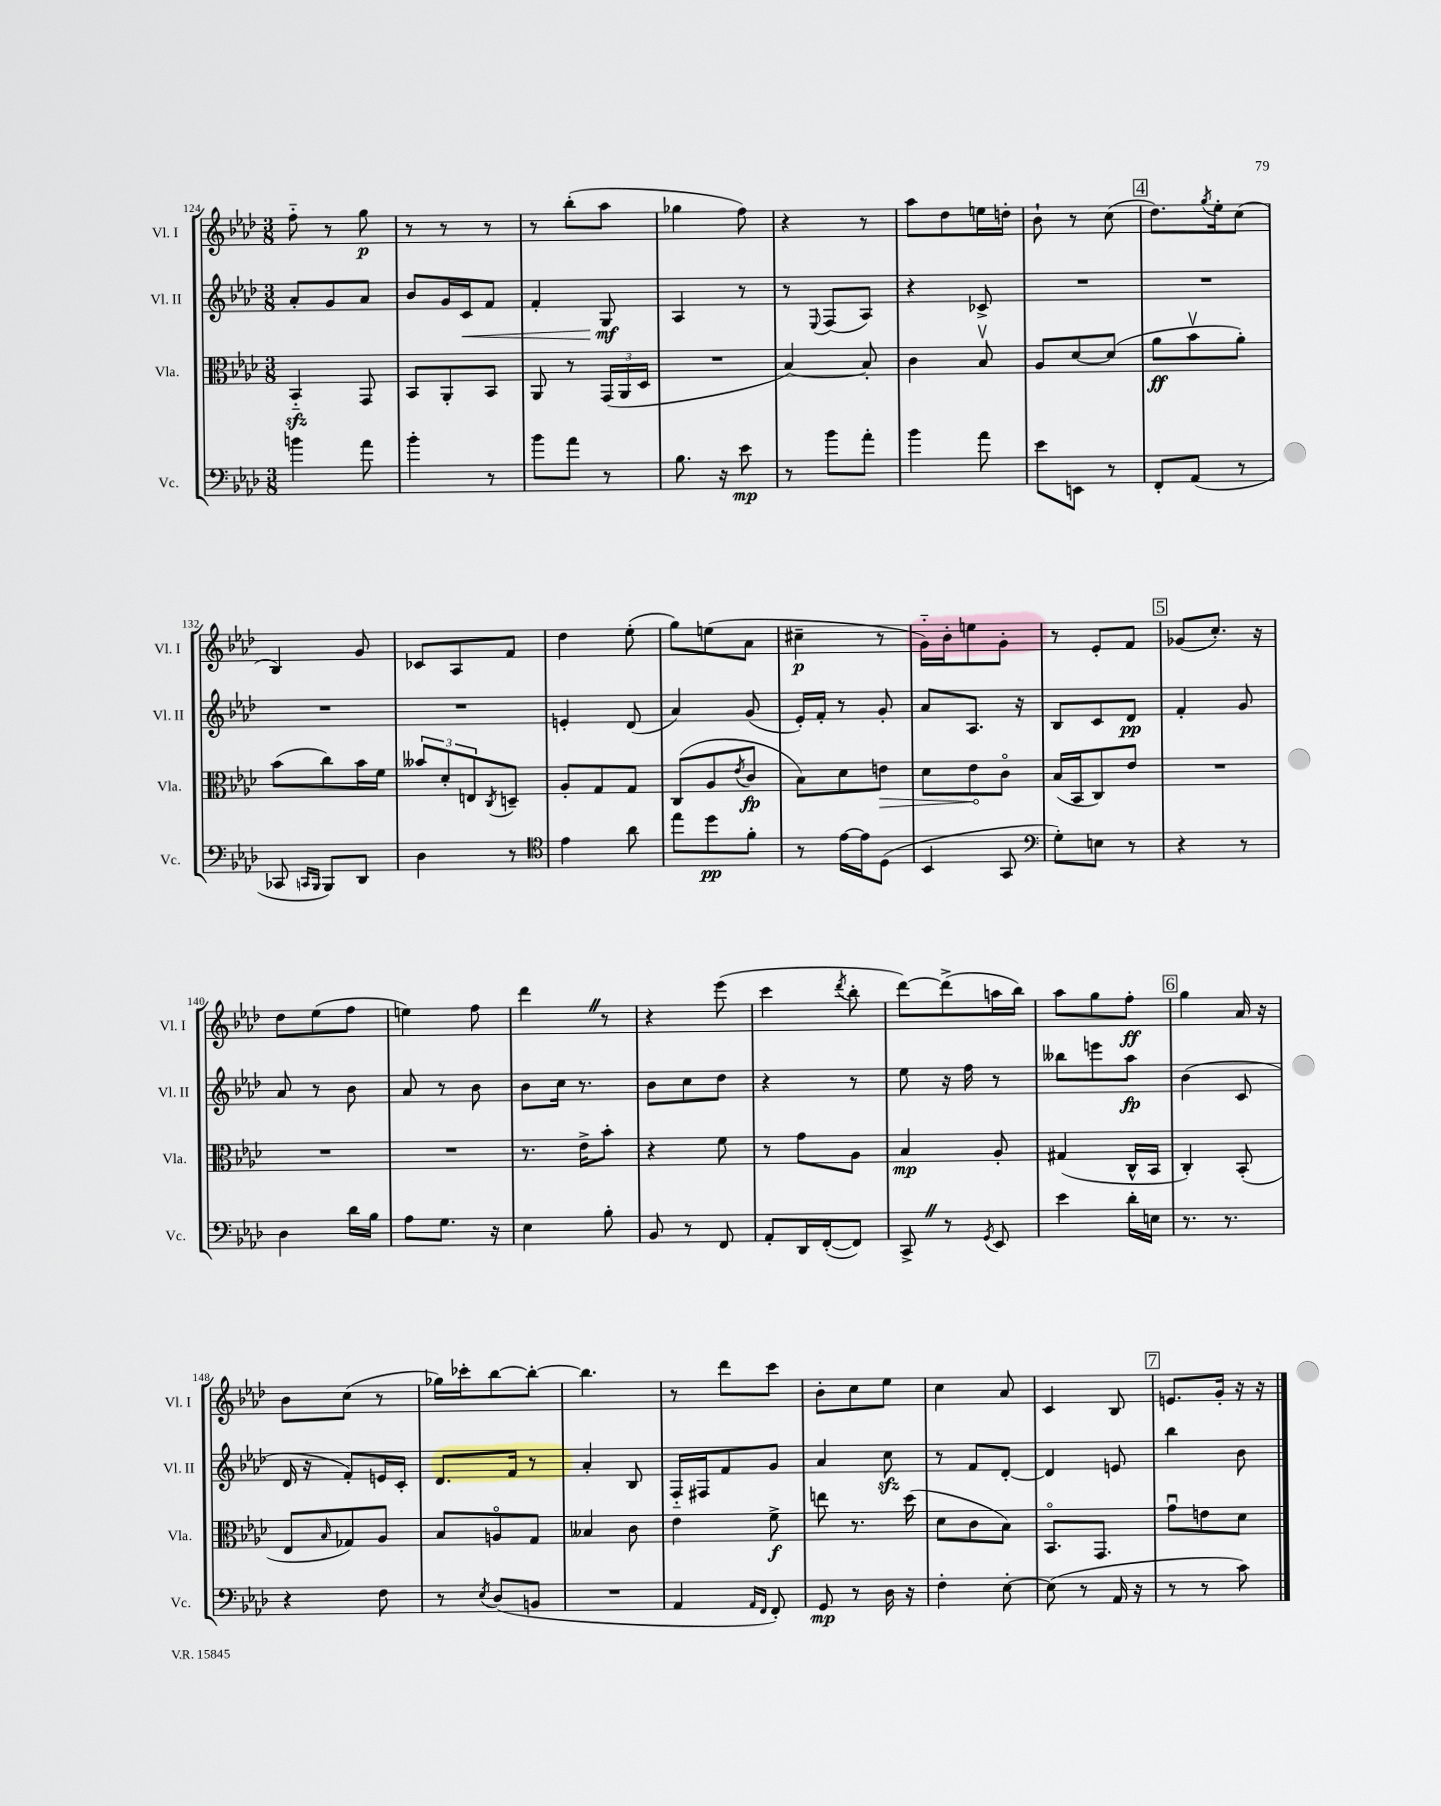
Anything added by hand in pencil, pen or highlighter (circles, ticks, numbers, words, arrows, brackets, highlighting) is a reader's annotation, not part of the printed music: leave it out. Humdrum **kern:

**kern	**dynam	**kern	**dynam	**kern	**dynam	**kern	**dynam
*part4	*part4	*part3	*part3	*part2	*part2	*part1	*part1
*staff4	*staff4	*staff3	*staff3	*staff2	*staff2	*staff1	*staff1
*I"Vc.	*	*I"Vla.	*	*I"Vl. II	*	*I"Vl. I	*
*I'Vc.	*	*I'Vla.	*	*I'Vl. II	*	*I'Vl. I	*
*clefF4	*	*clefC3	*	*clefG2	*	*clefG2	*
*k[b-e-a-d-]	*	*k[b-e-a-d-]	*	*k[b-e-a-d-]	*	*k[b-e-a-d-]	*
*M3/8	*	*M3/8	*	*M3/8	*	*M3/8	*
=124	=124	=124	=124	=124	=124	=124	=124
4bn\	.	4BB-zz/	.	8a-'/L	.	8ff\	.
.	.	.	.	8g/	.	8r	.
8a-\	.	8GG/	.	8a-/J	.	8gg\	p
=125	=125	=125	=125	=125	=125	=125	=125
4b-'\	.	8BB-/L	.	8b-/L	.	8r	.
.	.	8AA-'/	.	16g/L	.	8r	.
!	!	!	!	!	!LO:HP:b	!	!
.	.	.	.	16c/J	<	.	.
8r	.	8BB-/J	.	8f/J	.	8r	.
=126	=126	=126	=126	=126	=126	=126	=126
8b-\L	.	8AA-/	.	4f'/	.	8r	.
8a-\J	.	8r	.	.	.	(8bb-'\L	.
8r	.	(24GG/LL	.	8G/	mf	8aa-\J	.
.	.	24AA-/	.	.	.	.	.
.	.	24D-/JJ	.	.	.	.	.
.	.	.	.	.	[	.	.
=127	=127	=127	=127	=127	=127	=127	=127
8.B-\	.	4.r	.	4A-/	.	4gg-X\	.
16r	.	.	.	.	.	.	.
8e-\	mp	.	.	8r	.	8ff\)	.
=128	=128	=128	=128	=128	=128	=128	=128
8r	.	[4B-/)	.	8r	.	4r	.
.	.	.	.	8qqE-/	.	.	.
8b-\L	.	.	.	(8F/L	.	.	.
8a-'\J	.	8B-'/]	.	8A-/J)	.	8r	.
=129	=129	=129	=129	=129	=129	=129	=129
4b-\	.	4c\	.	4r	.	8aa-\L	.
.	.	.	.	.	.	8dd-\	.
8a-\	.	8B-v/	.	8c-X^/	.	16een\L	.
.	.	.	.	.	.	16ddn'\JJ	.
=130	=130	=130	=130	=130	=130	=130	=130
8e-\L	.	8A-/L	.	4.r	.	8b-`\	.
8EEn\J	.	[8d-/	.	.	.	8r	.
8r	.	(8d-/J]	.	.	.	(8cc\	.
!!LO:REH:place=s1:t=4
=131	=131	=131	=131	=131	=131	=131	=131
8FF'/L	.	8a-\L	ff	4.r	.	8.dd-\L)	.
(8AA-/J	.	8b-v\	.	.	.	.	.
.	.	.	.	.	.	8qgg/	.
.	.	.	.	.	.	16ee-'\k	.
8r	.	8a-'\J)	.	.	.	(8cc\J	.
!!LO:LB:g=z
=132	=132	=132	=132	=132	=132	=132	=132
8CC-X/	.	(8b-\L	.	4.r	.	4B-/)	.
16qqCCn/LL	.	.	.	.	.	.	.
16qqBBB-/JJ	.	.	.	.	.	.	.
8BBB-/L)	.	8cc\)	.	.	.	.	.
8DD-/J	.	16b-\L	.	.	.	8g/	.
.	.	16f\JJ	.	.	.	.	.
=133	=133	=133	=133	=133	=133	=133	=133
4D-\	.	12b--X/L	.	4.r	.	8c-X/L	.
.	.	12d-'/	.	.	.	.	.
.	.	.	.	.	.	8A-/	.
.	.	12En/	.	.	.	.	.
.	.	8qC/	.	.	.	.	.
8r	.	8Dn~/J	.	.	.	8f/J	.
=134	=134	=134	=134	=134	=134	=134	=134
*clefC4	*	*	*	*	*	*	*
4e-\	.	8A-'/L	.	4en'/	.	4dd-\	.
.	.	8G/	.	.	.	.	.
8a-\	.	8G/J	.	(8d-/	.	(8ee-'\	.
=135	=135	=135	=135	=135	=135	=135	=135
8ee-\L	.	(8C/L	.	4a-/)	.	8gg\L)	.
8dd-\	pp	8A-/	.	.	.	(8een\	.
.	.	8qe-/	.	.	.	.	.
8f'\J	.	8c/J	fp	(8g/	.	8a-\J	.
=136	=136	=136	=136	=136	=136	=136	=136
8r	.	8B-\L)	.	16e-'/LL)	.	4cc#X~\	p
.	.	.	.	16f'/JJ	.	.	.
[16e-\LL	.	8d-\	.	8r	.	.	.
16e-\J]	.	.	.	.	.	.	.
!	!	!	!LO:HP:b	!	!	!	!
(8D-\J	.	8en\J	>	8g'/	.	8r	.
=137	=137	=137	=137	=137	=137	=137	=137
4BB-/	.	8d-\L	.	8a-/L	.	16g\LL)	.
.	.	.	.	.	.	16b-'\J	.
.	.	8e-\	.	8.A-/J	.	8een\	.
8GG/	.	8c\J	]	.	.	8g'\J	.
.	.	.	.	16r	.	.	.
=138	=138	=138	=138	=138	=138	=138	=138
*clefF4	*	*	*	*	*	*	*
8G'\L)	.	(16B-/LL	.	8B-/L	.	8r	.
.	.	16BB-/J	.	.	.	.	.
8En\J	.	8C/)	.	8c/	.	8e-'/L	.
8r	.	8e-/J	.	8d-/J	pp	8f/J	.
!!LO:REH:place=s1:t=5
=139	=139	=139	=139	=139	=139	=139	=139
4r	.	4.r	.	4f'/	.	(8g-X/L	.
.	.	.	.	.	.	8.cc'/J)	.
8r	.	.	.	8g/	.	.	.
.	.	.	.	.	.	16r	.
!!LO:LB:g=z
=140	=140	=140	=140	=140	=140	=140	=140
4D-\	.	4.r	.	8a-/	.	8dd-\L	.
.	.	.	.	8r	.	(8ee-\	.
16d-\LL	.	.	.	8b-\	.	8ff\J	.
16B-\JJ	.	.	.	.	.	.	.
=141	=141	=141	=141	=141	=141	=141	=141
8A-\L	.	4.r	.	8a-/	.	4een\)	.
8.G\J	.	.	.	8r	.	.	.
.	.	.	.	8b-\	.	8ff\	.
16r	.	.	.	.	.	.	.
=142	=142	=142	=142	=142	=142	=142	=142
4E-\	.	8.r	.	8b-\L	.	4ddd-Z\	.
.	.	.	.	16cc\Jk	.	.	.
.	.	16e-^\KL	.	8.r	.	.	.
8B-'\	.	8b-'\J	.	.	.	8r	.
=143	=143	=143	=143	=143	=143	=143	=143
8BB-/	.	4r	.	8b-\L	.	4r	.
8r	.	.	.	8cc\	.	.	.
8FF/	.	8f\	.	8dd-\J	.	(8eee-\	.
=144	=144	=144	=144	=144	=144	=144	=144
8AA-'/L	.	8r	.	4r	.	4ccc\	.
16DD-/L	.	8g\L	.	.	.	.	.
([16FF'/J	.	.	.	.	.	.	.
.	.	.	.	.	.	8qddd-/	.
8FF/J])	.	8A-\J	.	8r	.	8bb-'\	.
=145	=145	=145	=145	=145	=145	=145	=145
8CC^Z/	.	4B-/	mp	8ee-\	.	[8ddd-\L)	.
8r	.	.	.	16r	.	(8ddd-^\]	.
.	.	.	.	16ff\	.	.	.
8qGG/	.	.	.	.	.	.	.
8EE-/	.	8A-'/	.	8r	.	16aan\L	.
.	.	.	.	.	.	16bb-\JJ)	.
=146	=146	=146	=146	=146	=146	=146	=146
4e-\	.	(4G#X/	.	8bb--X\L	.	8aa-\L	.
.	.	.	.	8eeen\	.	8gg\	.
16d-'\LL	.	16C^^/LL	.	8aa-\J	fp	8ff'\J	ff
16En\JJ	.	16BB-/JJ	.	.	.	.	.
!!LO:REH:place=s1:t=6
=147	=147	=147	=147	=147	=147	=147	=147
8.r	.	4C'/)	.	(4b-\	.	4gg\	.
8.r	.	.	.	.	.	.	.
.	.	(8BB-'/	.	8c/	.	16a-/	.
.	.	.	.	.	.	16r	.
!!LO:LB:g=z
=148	=148	=148	=148	=148	=148	=148	=148
4r	.	8E-/L	.	16d-/	.	8b-\L	.
.	.	.	.	16r	.	.	.
.	.	16qqB-/	.	.	.	.	.
.	.	8G-X/)	.	8f'/L)	.	(8cc\J	.
8F\	.	8A-/J	.	16en/L	.	8r	.
.	.	.	.	16c'/JJ	.	.	.
=149	=149	=149	=149	=149	=149	=149	=149
8r	.	8B-/L	.	8.d-/L	.	16gg-X\LL)	.
.	.	.	.	.	.	16ccc-X'\J	.
8qE-/	.	.	.	.	.	.	.
(8D-/L	.	8An/	.	.	.	[8bb-\	.
.	.	.	.	16f/Jk	.	.	.
8BBn/J	.	8G/J	.	8r	.	8bb-'\J_	.
=150	=150	=150	=150	=150	=150	=150	=150
4.r	.	4B--X/	.	4a-'/	.	4.bb-\]	.
.	.	8c\	.	8B-/	.	.	.
=151	=151	=151	=151	=151	=151	=151	=151
4AA-/	.	4e-\	.	16F/LL	.	8r	.
.	.	.	.	16F#X/J	.	.	.
.	.	.	.	8f/	.	8ddd-\L	.
16qqAA-/LL	.	.	.	.	.	.	.
16qqFF/JJ	.	.	.	.	.	.	.
8FF'/)	.	8f^\	f	8g/J	.	8ccc\J	.
=152	=152	=152	=152	=152	=152	=152	=152
8GG/	mp	8een\	.	4a-/	.	8b-'\L	.
8r	.	8.r	.	.	.	8cc\	.
16D-\	.	.	.	8cczz\	.	8ee-\J	.
16r	.	(16dd-\	.	.	.	.	.
=153	=153	=153	=153	=153	=153	=153	=153
4F'\	.	8d-\L	.	8r	.	4cc\	.
.	.	8c\	.	8f/L	.	.	.
[8E-'\	.	8B-\J)	.	[8d-'/J	.	8a-/	.
=154	=154	=154	=154	=154	=154	=154	=154
(8E-\]	.	8.BB-/L	.	4d-/]	.	4c/	.
8r	.	.	.	.	.	.	.
.	.	8.GG/J	.	.	.	.	.
16AA-/	.	.	.	8en/	.	8B-/	.
16r	.	.	.	.	.	.	.
!!LO:REH:place=s1:t=7
=155	=155	=155	=155	=155	=155	=155	=155
8r	.	8gu\L	.	4bb-\	.	8.en/L	.
8r	.	8en\	.	.	.	.	.
.	.	.	.	.	.	16g'/Jk	.
8c\)	.	8d-\J	.	8b-\	.	16r	.
.	.	.	.	.	.	16r	.
==	==	==	==	==	==	==	==
*-	*-	*-	*-	*-	*-	*-	*-
